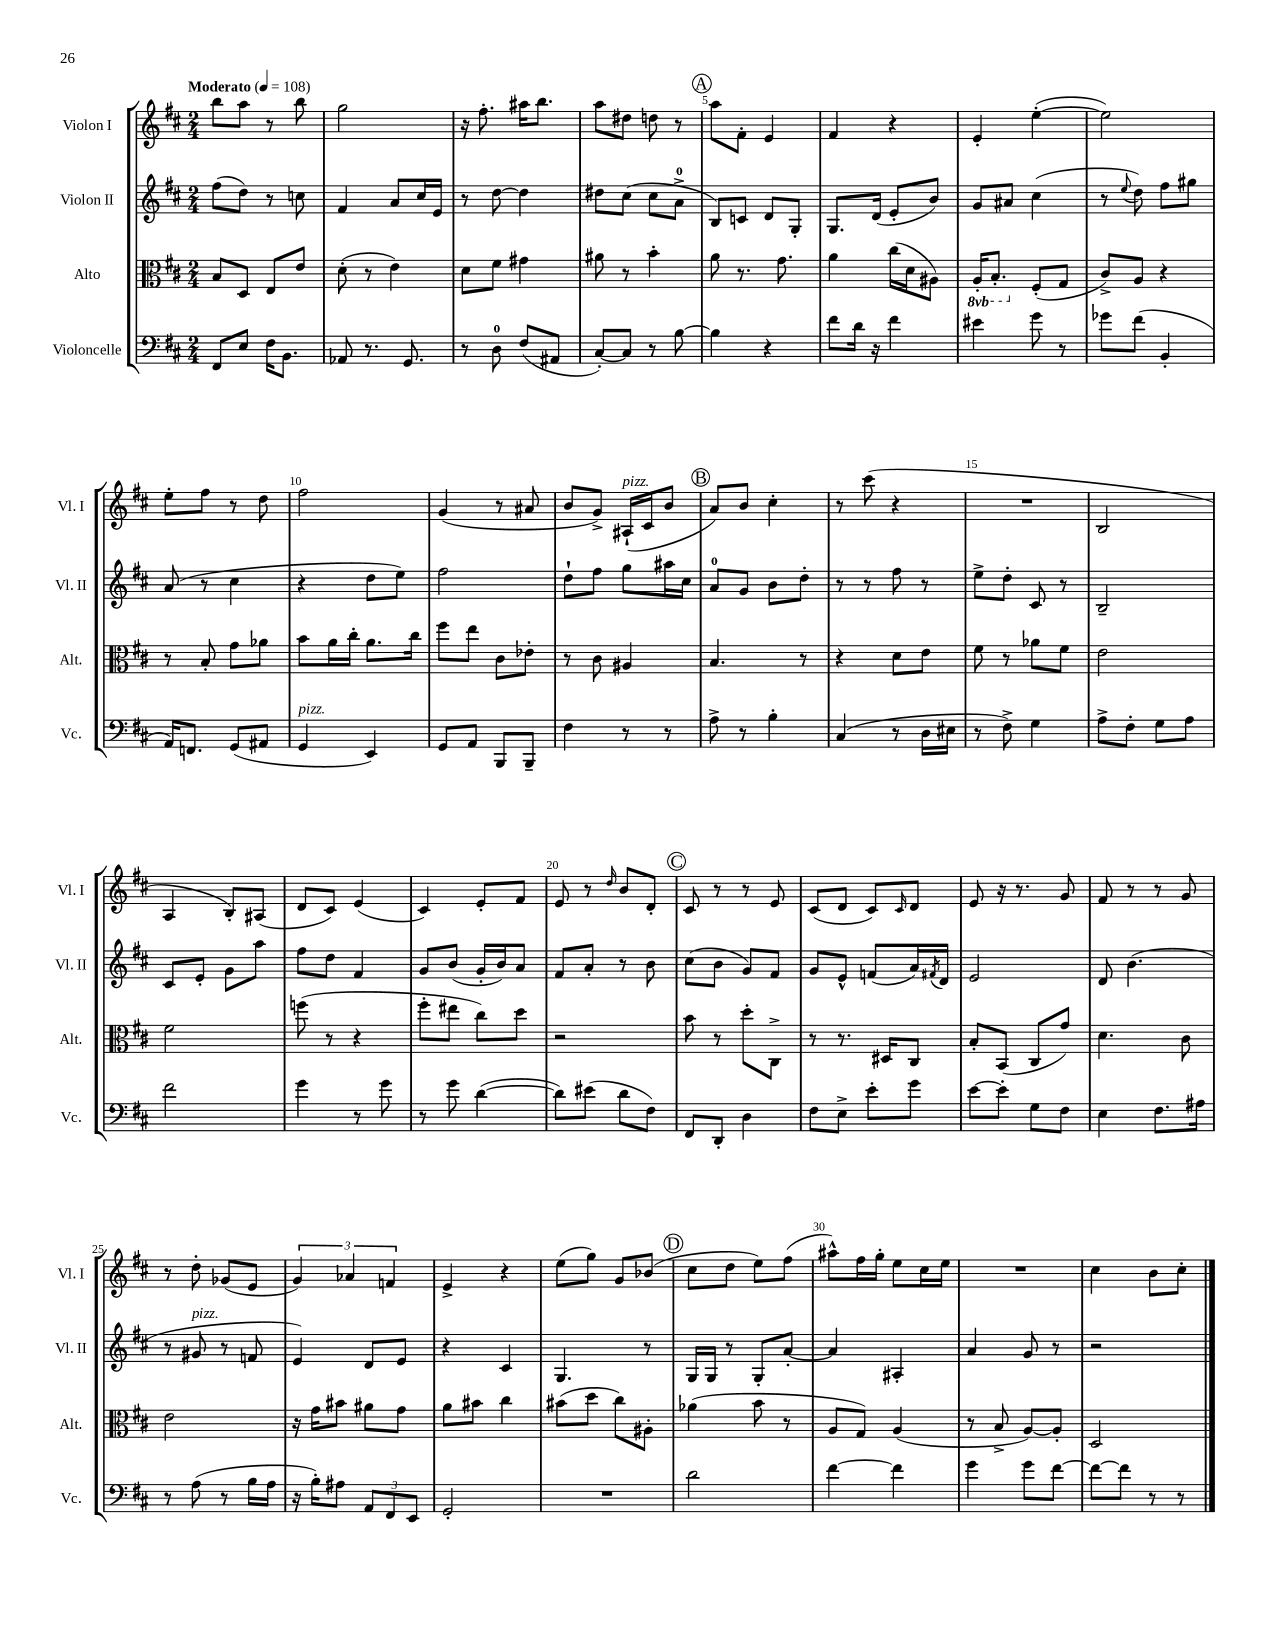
<<
\new StaffGroup <<
\new Staff = "s0" \with { instrumentName = "Violon I" shortInstrumentName = "Vl. I" } {
    \clef treble \key d \major \numericTimeSignature \time 2/4 \tempo "Moderato" 4 = 108
    b''8 a''8 r8 b''8 |
    g''2 |
    r16 fis''8.-. ais''16 b''8. |
    a''8 dis''8 d''8 r8 |
    \mark \markup { \circle "A" } a''8 fis'8-. e'4 |
    fis'4 r4 |
    e'4-. e''4~-.( |
    e''2) |
    e''8-. fis''8 r8 d''8 |
    fis''2 |
    g'4( r8 ais'8 |
    b'8 g'8->) ais16-!^\markup { \italic "pizz." }( cis'16 b'8 |
    \mark \markup { \circle "B" } a'8) b'8 cis''4-. |
    r8 cis'''8( r4 |
    R2 |
    b2 |
    a4 b8-.) ais8( |
    d'8 cis'8) e'4( |
    cis'4) e'8-. fis'8 |
    e'8 r8 \grace { d''16 } b'8 d'8-. |
    \mark \markup { \circle "C" } cis'8 r8 r8 e'8 |
    cis'8( d'8 cis'8) \grace { cis'16 } d'8 |
    e'8 r16 r8. g'8 |
    fis'8 r8 r8 g'8 |
    r8 d''8-. ges'8( e'8 |
    \tuplet 3/2 { g'4) aes'4 f'4 } |
    e'4-> r4 |
    e''8( g''8) g'8 bes'8( |
    \mark \markup { \circle "D" } cis''8 d''8 e''8) fis''8( |
    ais''8-^) fis''16 g''16-. e''8 cis''16 e''16 |
    R2 |
    cis''4 b'8 cis''8-. \bar "|." |
}
\new Staff = "s1" \with { instrumentName = "Violon II" shortInstrumentName = "Vl. II" } {
    \clef treble \key d \major \numericTimeSignature \time 2/4
    fis''8( d''8) r8 c''8 |
    fis'4 a'8 cis''16 e'16 |
    r8 d''8~ d''4 |
    dis''8 cis''8( cis''8 a'8-0-> |
    \mark \markup { \circle "A" } b8) c'8 d'8 g8-. |
    g8. d'16( e'8-. b'8) |
    g'8 ais'8 cis''4( |
    r8 \appoggiatura { e''8 } d''8) fis''8 gis''8 |
    a'8( r8 cis''4 |
    r4 d''8 e''8) |
    fis''2 |
    d''8-! fis''8 g''8 ais''16 cis''16 |
    \mark \markup { \circle "B" } a'8-0 g'8 b'8 d''8-. |
    r8 r8 fis''8 r8 |
    e''8-> d''8-. cis'8 r8 |
    b2-- |
    cis'8 e'8-. g'8 a''8 |
    fis''8 d''8 fis'4 |
    g'8 b'8( g'16-. b'16) a'8 |
    fis'8 a'8-. r8 b'8 |
    \mark \markup { \circle "C" } cis''8( b'8 g'8) fis'8 |
    g'8 e'8-^ f'8( a'16) \acciaccatura { fis'8 } d'16 |
    e'2 |
    d'8 b'4.( |
    r8 gis'8^\markup { \italic "pizz." } r8 f'8 |
    e'4) d'8 e'8 |
    r4 cis'4 |
    g4. r8 |
    \mark \markup { \circle "D" } g16 g16 r8 g8-. a'8~-. |
    a'4 ais4-. |
    a'4 g'8 r8 |
    r2 \bar "|." |
}
\new Staff = "s2" \with { instrumentName = "Alto" shortInstrumentName = "Alt." } {
    \clef alto \key d \major \numericTimeSignature \time 2/4 \set Staff.ottavationMarkups = #ottavation-simple-ordinals
    b8 d8 e8 e'8 |
    d'8-.( r8 e'4) |
    d'8 fis'8 gis'4 |
    ais'8 r8 b'4-. |
    \mark \markup { \circle "A" } a'8 r8. g'8. |
    a'4 cis''16( d'16 ais8) |
    \ottava #-1 a,16-. b,8.-. \ottava #0 fis8-.( g8 |
    cis'8->) a8 r4 |
    r8 b8-. g'8 aes'8 |
    b'8 a'16 cis''16-. a'8. cis''16 |
    fis''8 e''8 cis'8 ees'8-. |
    r8 cis'8 ais4 |
    \mark \markup { \circle "B" } b4. r8 |
    r4 d'8 e'8 |
    fis'8 r8 aes'8 fis'8 |
    e'2 |
    fis'2 |
    f''8( r8 r4 |
    fis''8-. eis''8 cis''8) d''8 |
    r2 |
    \mark \markup { \circle "C" } b'8 r8 d''8-. cis8-> |
    r8 r8. dis16 cis8 |
    b8-. b,8( cis8 g'8) |
    d'4. cis'8 |
    e'2 |
    r16 g'16 bis'8 ais'8 g'8 |
    a'8 bis'8 cis''4 |
    bis'8( d''8 cis''8) ais8-. |
    \mark \markup { \circle "D" } aes'4( b'8 r8 |
    a8 g8) a4( |
    r8 b8-> a8~) a8-. |
    d2 \bar "|." |
}
\new Staff = "s3" \with { instrumentName = "Violoncelle" shortInstrumentName = "Vc." } {
    \clef bass \key d \major \numericTimeSignature \time 2/4
    fis,8 e8 fis16 b,8. |
    aes,8 r8. g,8. |
    r8 d8-0 fis8( ais,8 |
    cis8~-.) cis8 r8 b8~ |
    \mark \markup { \circle "A" } b4 r4 |
    fis'8 d'16 r16 fis'4 |
    eis'4 g'8 r8 |
    ges'8 fis'8( b,4-. |
    a,16) f,8. g,8( ais,8 |
    g,4^\markup { \italic "pizz." } e,4) |
    g,8 a,8 b,,8 b,,8-- |
    fis4 r8 r8 |
    \mark \markup { \circle "B" } a8-> r8 b4-. |
    cis4( r8 d16 eis16 |
    r8 fis8->) g4 |
    a8-> fis8-. g8 a8 |
    fis'2 |
    g'4 r8 g'8 |
    r8 g'8 d'4~( |
    d'8) eis'8( d'8 fis8) |
    \mark \markup { \circle "C" } fis,8 d,8-. d4 |
    fis8 e8-> e'8-. g'8 |
    e'8~ e'8-. g8 fis8 |
    e4 fis8. ais16 |
    r8 a8( r8 b16 a16 |
    r16 b16-.) ais8 \tuplet 3/2 { a,8 fis,8 e,8 } |
    g,2-. |
    R2 |
    \mark \markup { \circle "D" } d'2 |
    fis'4~ fis'4 |
    g'4 g'8 fis'8~ |
    fis'8~ fis'8 r8 r8 \bar "|." |
}
>>
>>
\layout { \context { \Score \override BarNumber.break-visibility = ##(#f #t #t) barNumberVisibility = #(every-nth-bar-number-visible 5) } }
